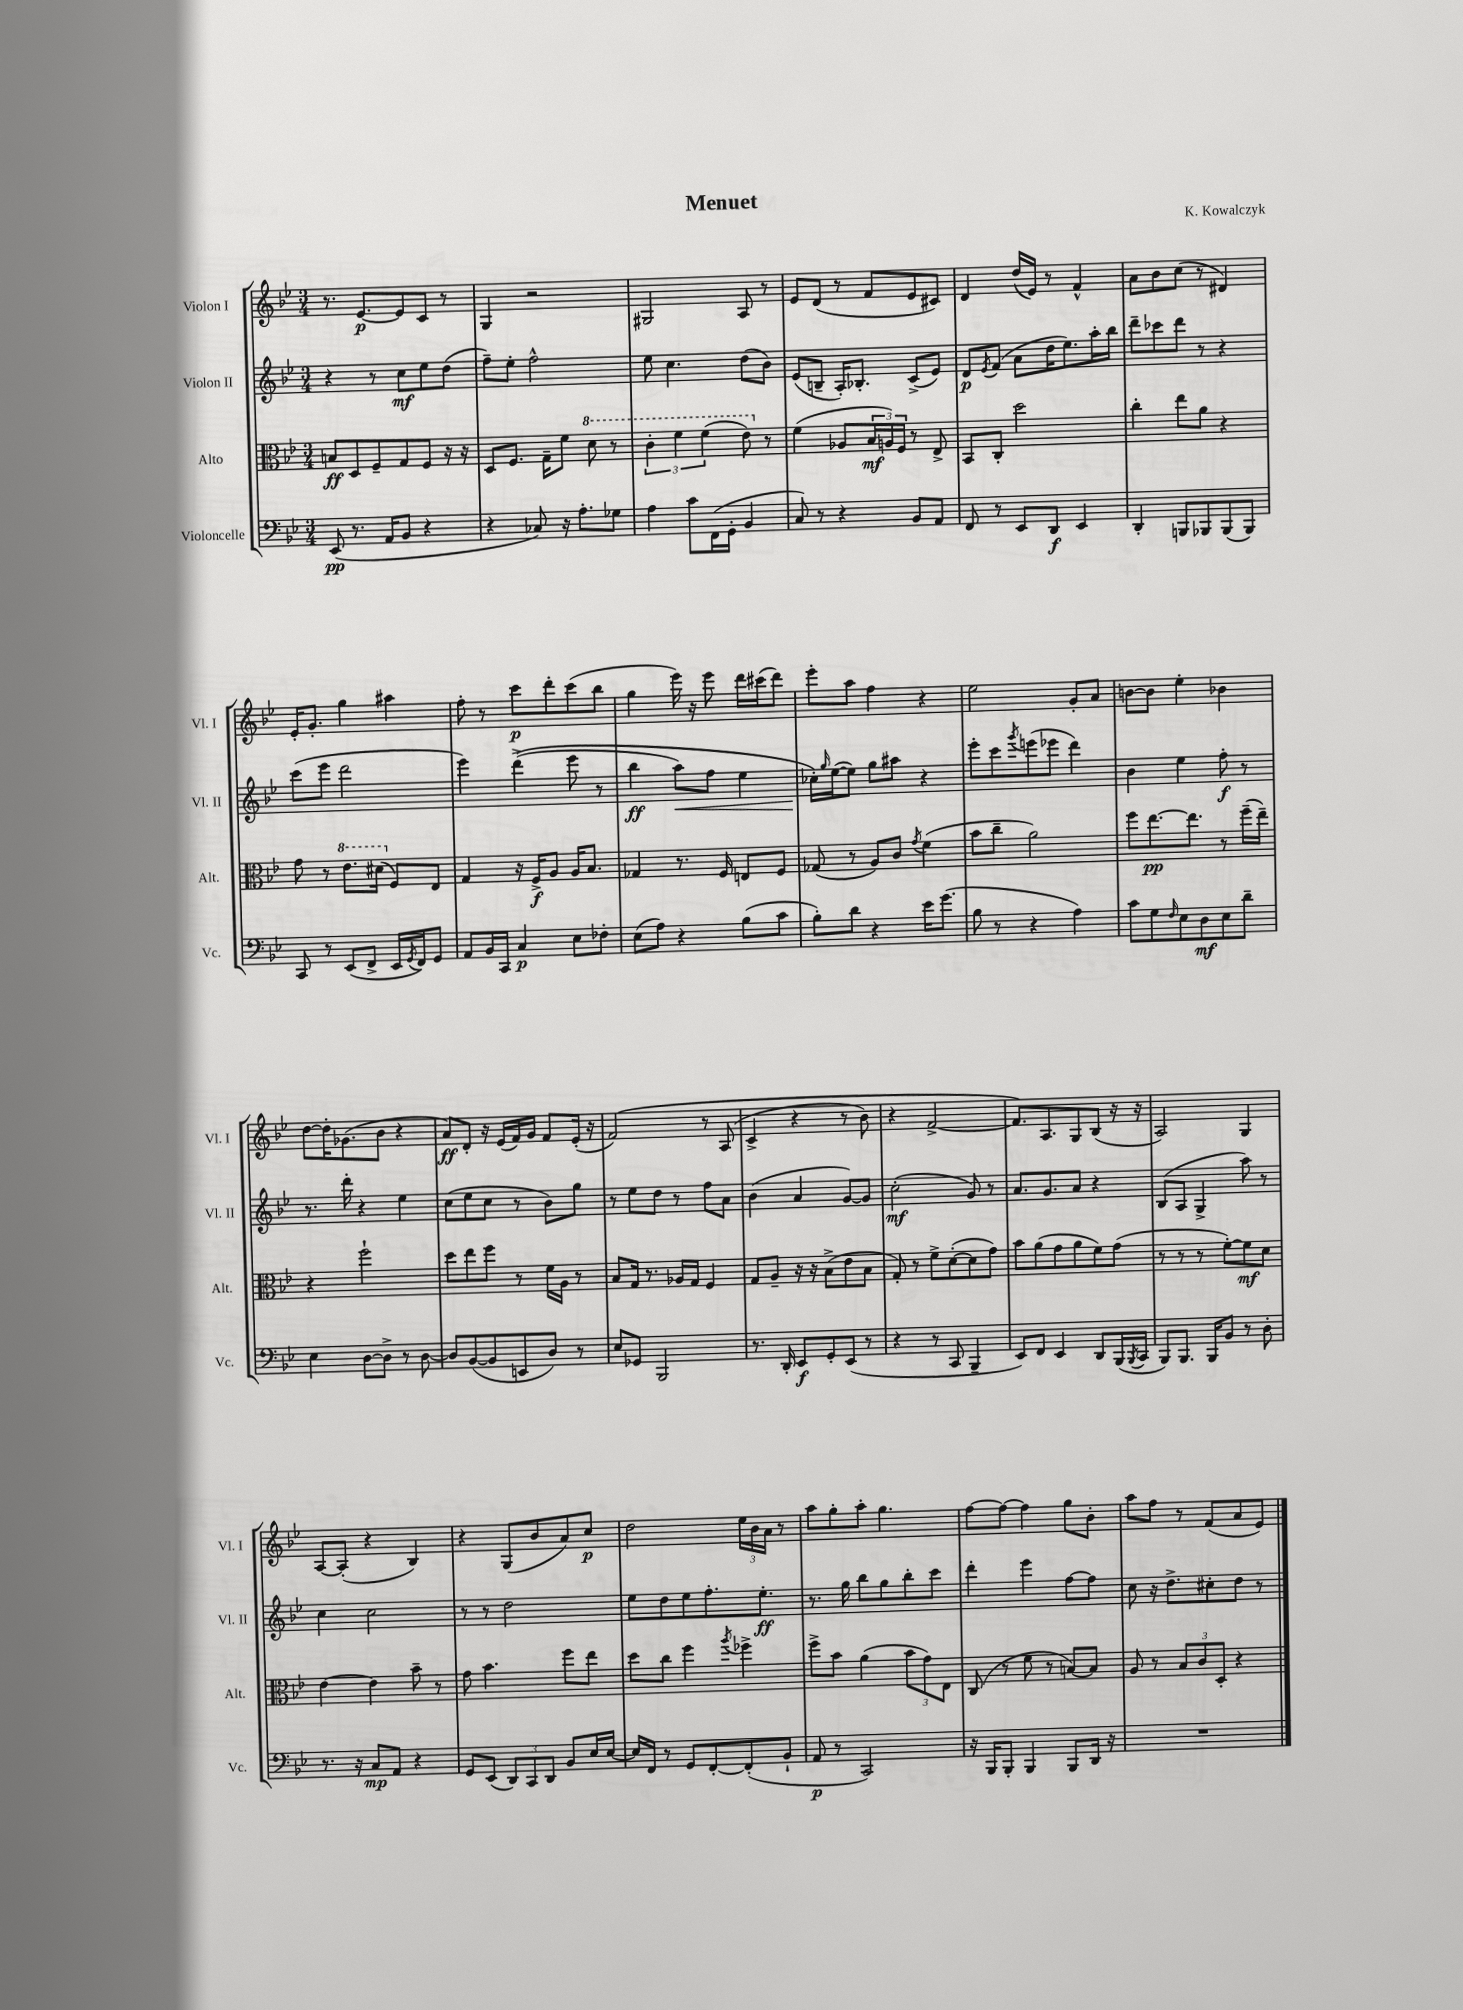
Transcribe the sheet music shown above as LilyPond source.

\header { title = "Menuet" composer = "K. Kowalczyk" }
<<
\new StaffGroup <<
\new Staff = "s0" \with { instrumentName = "Violon I" shortInstrumentName = "Vl. I" } {
    \clef treble \key bes \major \numericTimeSignature \time 3/4
    r8. ees'8.~\p ees'8 c'8 r8 |
    g4 r2 |
    gis2 a8 r8 |
    ees'8 d'8( r8 f'8 ees'8 cis'8) |
    d'4 d''16( ees'16) r8 f'4-^ |
    a'8 bes'8 c''8( r8 dis'4) |
    ees'16-. g'8.-. g''4 ais''4 |
    f''8-. r8 c'''8\p d'''8-. c'''8( bes''8 |
    g''4 ees'''16) r16 ees'''8 d'''16 cis'''16( d'''8) |
    ees'''8-. a''8 f''4 r4 |
    ees''2 g'8-. a'8 |
    b'8~ b'8 ees''4-. bes'4 |
    d''8~ d''16-. ges'8.( bes'8 r4 |
    a'8\ff) d'8-. r16 ees'16( f'16) g'16 f'8 ees'16-.( r16 |
    f'2)\( r8 a8( |
    c'4-> r4 r8 bes'8) |
    r4 f'2~-> |
    f'8.\) a8. g8 bes8( r16 r16 |
    a2) g4 |
    a8~ a8-.( r4 bes4) |
    r4 g8( bes'8 a'8) c''8\p |
    d''2 \tuplet 3/2 { ees''16 bes'16 a'16 } r8 |
    a''8 g''8-. a''8-. g''4. |
    f''8~ f''8~ f''4 g''8 bes'8-. |
    a''8 f''8 r8 f'8( a'8 ees'8) \bar "|." |
}
\new Staff = "s1" \with { instrumentName = "Violon II" shortInstrumentName = "Vl. II" } {
    \clef treble \key bes \major \numericTimeSignature \time 3/4
    r4 r8 c''8\mf ees''8 d''8( |
    f''8--) ees''8-. f''2-^ |
    ees''8 c''4. d''8( bes'8) |
    ees'8( b8-- a16-.) bes8.-. c'8->( ees'8) |
    d'8\p \acciaccatura { ees'8 } f'8( a'8 d''16 ees''8.) a''16-. bes''16 |
    d'''8-- ces'''8 d'''8 r8 r4 |
    c'''8( ees'''8 d'''2 |
    ees'''4) d'''4->(\( ees'''8 r8 |
    bes''4\ff a''8\<) f''8 ees''4 |
    ces''16-.\!\) \grace { g''16 } ees''16~( ees''8) g''8 ais''8 r4 |
    ees'''8-. c'''8 \acciaccatura { g'''8 } e'''8( ees'''8 d'''4) |
    bes'4 ees''4 f''8-.\f r8 |
    r8. d'''16-. r4 ees''4 |
    c''8( ees''8 c''8 r8 bes'8) g''8 |
    r8 ees''8 d''8 r8 f''8 a'8 |
    bes'4( a'4 g'8~) g'8 |
    c''2-.\mf( g'8) r8 |
    a'8. g'8. a'8 r4 |
    bes8( a8 g4-> a''8) r8 |
    c''4 c''2 |
    r8 r8 d''2 |
    ees''8 d''8 ees''8 f''8.-. ees''8.-.\ff |
    r8. g''16 bes''8 g''8 bes''8-. c'''8 |
    d'''4-. ees'''4 f''8~ f''8 |
    c''8 r16 d''8.-> cis''8-. d''8 r8 \bar "|." |
}
\new Staff = "s2" \with { instrumentName = "Alto" shortInstrumentName = "Alt." } {
    \clef alto \key bes \major \numericTimeSignature \time 3/4
    b8\ff d8 f8-- g8 f8 r16 r16 |
    d8 f8. g16-- f'8 \ottava #1 d''8 r8 |
    \tuplet 3/2 { c''4-. f''4 f''4( } ees''8) \ottava #0 r8 |
    f'4( aes8 \tuplet 3/2 { bes16\mf a16) f16 } r8 ees8-> |
    bes,8 c8-. d''2 |
    c''4-. ees''8 a'8 r4 |
    g'8 r8 \ottava #1 ees''8. dis''16( \ottava #0 f8) ees8 |
    g4 r16 f16->\f a8 a16 bes8. |
    ges4 r8. f16 e8 f8 |
    ges8( r8 a8) c'8 \acciaccatura { g'8 } f'4( |
    bes'8 c''8-- a'2) |
    f''8 ees''8.~\pp ees''8. r8 f''16--( ees''16--) |
    r4 f''2-! |
    d''8 ees''8 f''8 r8 f'16 a16 r8 |
    bes8 g16 r8. aes16 g16 f4 |
    g8 a8-- r16 r16 bes8->( ees'8 bes8 |
    g8-.) r8 f'8-> d'8~-.( d'8 g'8) |
    bes'8 a'8( g'8 a'8 f'8) g'8( |
    r8 r8 r8 f'8~-.) f'8\mf d'8 |
    ees'4~ ees'4 bes'8-- r8 |
    g'8 bes'4. f''8 ees''8 |
    d''8 c''8 f''4 \acciaccatura { a''8 } fes''4-> |
    f''8-> bes'8 a'4( \tuplet 3/2 { bes'8 g'8) ees8 } |
    c8( r8 f'8 r8 b8~) b8 |
    a8 r8 \tuplet 3/2 { bes8 c'8 d8-. } r4 \bar "|." |
}
\new Staff = "s3" \with { instrumentName = "Violoncelle" shortInstrumentName = "Vc." } {
    \clef bass \key bes \major \numericTimeSignature \time 3/4
    ees,8\pp( r8. a,16 bes,8 r4 |
    r4 ces8) r16 a8.-. ges8 |
    a4 c'8 f,16( g,16-. bes,4 |
    c8) r8 r4 bes,8 a,8 |
    f,8 r8 ees,8 d,8\f ees,4 |
    d,4-. b,,8 bes,,8 bes,,8( bes,,8) |
    c,8 r8 ees,8( f,8-> ees,16 \acciaccatura { g,8 } f,16) g,8 |
    a,8 bes,16 c,16 c4\p ees8 fes8-. |
    ees8( a8) r4 bes8( c'8 |
    bes8-.) d'8 r4 ees'16 g'8.( |
    bes8 r8 r4 a4) |
    c'8 g8 \grace { f16 } ees8 d8\mf ees8 d'8-- |
    ees4 d8~ d8-> r8 d8~ |
    d8 bes,8~( bes,8 e,8 d8) r8 |
    ees8 ges,8 bes,,2 |
    r8. d,16-. ees,8\f g,8-. ees,8( r8 |
    r4 r8 c,8 bes,,4-- |
    ees,8) f,8 ees,4 d,8 bes,,16( \acciaccatura { bes,,8 } c,16 |
    bes,,8) bes,,8. bes,,16 bes,8 r8 d8-. |
    r8. r16 c8\mp a,8 r4 |
    g,8 ees,8( \tuplet 3/2 { d,8) c,8 d,8 } bes,8 ees16 ees16~ |
    ees16 f,16 r8 g,8 f,8~-. f,8-.( bes,8-! |
    a,8\p r8 c,2) |
    r16 bes,,16 bes,,8-. bes,,4 bes,,8 d,16 r16 |
    R2. \bar "|." |
}
>>
>>
\layout { \context { \Score \remove "Bar_number_engraver" } }
